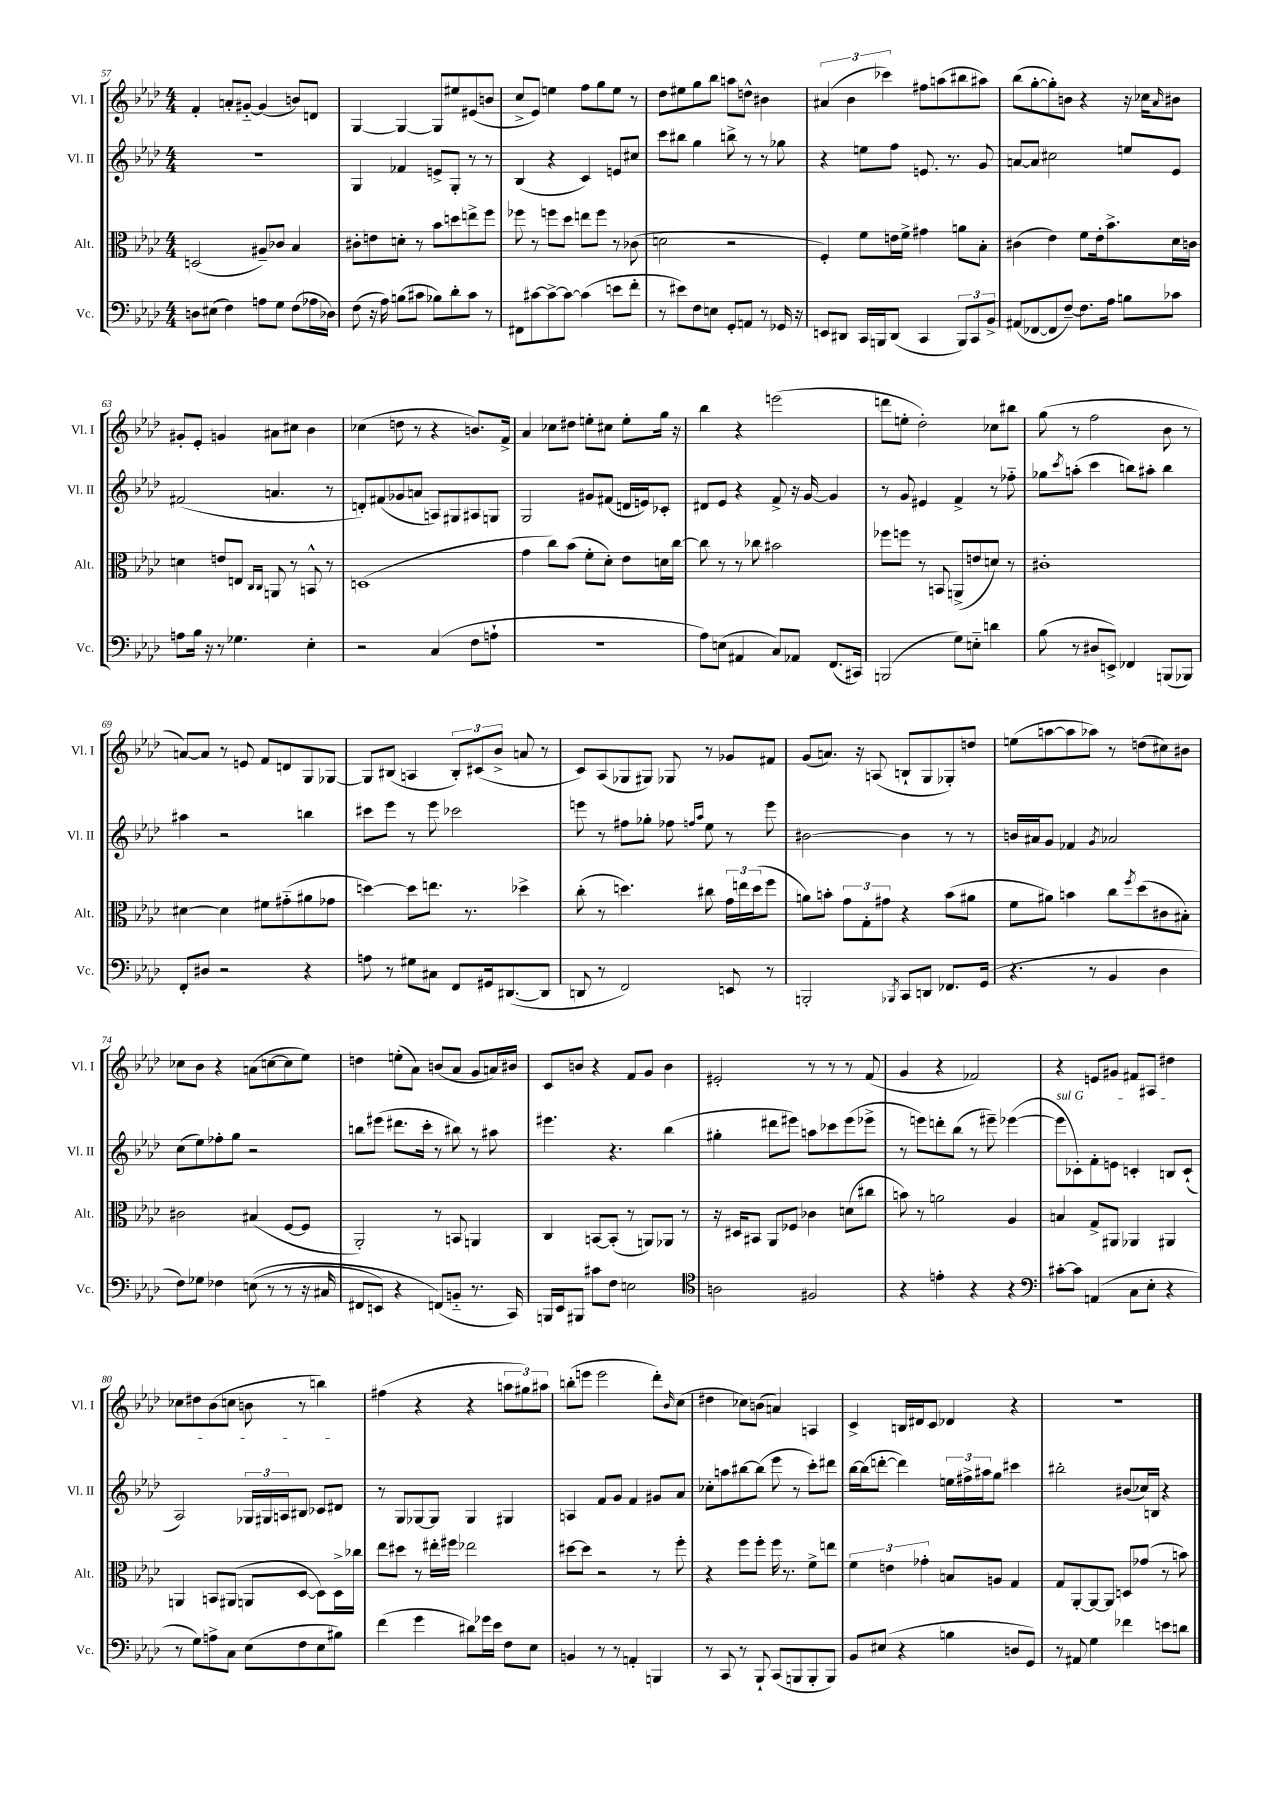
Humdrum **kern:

**kern	**kern	**kern	**kern
*staff4	*staff3	*staff2	*staff1
*clefF4	*clefC3	*clefG2	*clefG2
*k[b-e-a-d-]	*k[b-e-a-d-]	*k[b-e-a-d-]	*k[b-e-a-d-]
*M4/4	*M4/4	*M4/4	*M4/4
8D\L	(2D/	1r	4f'/
(8E#\J	.	.	.
4F\)	.	.	8a'/L
.	.	.	[8g#'~/J
8A\L	8A#~/L)	.	(4g#/]
8G\J	8c-/J	.	.
(8F\L	4B-/	.	8b/L)
16A-\L	.	.	8d/J
16D-\JJ)	.	.	.
=	=	=	=
(8F\	8c#'\L	4G/	[4G/
16r	8e\	.	.
16A-\)	.	.	.
(8B\L	8d'\J	4f-/	4G/_
8c#\J	8r	.	.
8B-\L)	8b-\L	8e^/L	8G/]L
8d-'\	8dd\	8G'/J	8ee#/
8c#\J	8ee^\	8r	(8e#/
8r	8ff\J	8r	8b/J
=	=	=	=
8FF#\L	8ff-\	(4B-/	8cc^/L
[8c#\	8r	.	8e-/J)
8c#^\_	8ff\L	4r	4ee\
8c#\_J	8dd-\J	.	.
(4c#\]	8ee\L	4c/)	8ff\L
.	8ff\J	.	8gg\
8e\L	8r	8e/L	8ee\J
8f'\J	(8c-\	8cc#/J	8r
=	=	=	=
8r	2d\	8ccc\L	8dd-\L
8e#\L)	.	8bb#\J	8ee#\
8F\	.	4gg\	8gg\
8E\J	.	.	8bb-\J
8GG'/L	2r	8bb^\	8aa\L
8AA/J	.	8r	8dd^^\J
8r	.	8r	4b#\
16GG-/	.	8gg-\	.
16r	.	.	.
=	=	=	=
8EE/L	4F'/)	4r	(6a#/
8DD#/J	.	.	.
.	.	.	6b-\
16CC/LL	8f\L	8ee\L	.
16BBB/J	.	.	.
.	.	.	6ccc-\)
(8DD#/J	16e\L	8ff\J	.
.	16f^\JJ	.	.
4CC/	4g#\	8.e/	8ff#\L
.	.	.	(8aa\
.	.	8.r	.
12BBB/L)	8a\L	.	8bb#\
12CC/	.	.	.
.	8B-'\J	8g/	8aa#\J)
12BB-^/J	.	.	.
=	=	=	=
(8AA#/L	(4c#\	[8a/L	(8bb-\L
[8FF-/	.	8a/]J	[8gg'\
8FF-/]	4e-\)	2cc#\	8gg'\])
[8F~/J)	.	.	8b\J
8.F\]L	8f\L	.	4r
.	16e-'\k	.	.
16A-\Jk	8.b-^\	.	.
8B\L	.	8ee/L	16r
.	.	.	16cc-\LK
.	.	.	16qqa-/
8c-\J	16d-\L	8e-/J	8b#\J
.	16c\JJ	.	.
=	=	=	=
8A\L	4d\	(2f#/	8g#'/L
16B-\Jk	.	.	8e-'/J
16r	.	.	.
8r	8e/L	.	4g/
4.G-\	8E/J	.	.
.	16qqC/LL	.	.
.	16qqC/JJ	.	.
.	8AA/	4.a/	8a#\L
.	8r	.	8cc#\J
4E-'\	8BB^^/	.	4b-\
.	8r	8r	.
=	=	=	=
2r	(1D	8d'/L)	(4cc-\
.	.	(8f#/	.
.	.	8g-/	8dd\
.	.	8a/J	8r
(4C/	.	8A/L)	4r
.	.	8G#/	.
8F\L	.	8A#/	8.b/L)
8A`\J	.	8G/J	.
.	.	.	16f^/Jk
=	=	=	=
1r	4g\	2G/	4a-/
.	8cc\L)	.	8cc-\L
.	(8b-\J	.	8dd#\J
.	8f'\L	8g#/L	8ee'\L
.	8d-'\J)	(8f#/J	8cc#\J
.	8e-\L	16d/LL	8ee'\L
.	.	16e/J)	.
.	16d\L	8c-'/J	16gg\Jk
.	[16cc\JJ	.	16r
=	=	=	=
8A-\L)	8cc\]	8d#/L	4bb-\
(8E\J	8r	8e-/J	.
4AA#/	8r	4r	4r
.	8cc-\	.	.
8C/L)	2b#\	8f^/	(2eee\
8AA-/J	.	16r	.
.	.	[16g/	.
(8.FF/L	.	4g/]	.
16CC#/Jk)	.	.	.
=	=	=	=
(2BBB/	8ff-\L	8r	8ddd\L
.	8ff\J	8g/	8ee'\J
.	8r	4e#/	2dd-'\)
.	8BB/	.	.
8G\L)	(8AA^/L	4f^/	.
8E'~\J	8e/	.	.
4d\	8d/J)	8r	8cc-\L
.	8r	8ff-'~\	8bb#\J
=	=	=	=
(8B-\	1c#'	8gg-\L	(8gg\
.	.	8qccc/	.
8r	.	(8aa'\J	8r
8D#/L	.	4ccc\	2ff\
8EE^/J)	.	.	.
4FF-/	.	8bb\L)	.
.	.	8aa#'\J	.
(8BBB/L	.	4bb\	8b-\
8BBB-/J)	.	.	8r
=	=	=	=
8FF'/L	[4d#\	4aa#\	[8a/L)
8D#/J	.	.	8a/]J
2r	4d#\]	2r	8r
.	.	.	8e/
.	8f#\L	.	8f/L
.	(8g#'~\	.	8d/
4r	8a#\	4bb\	8G/
.	8g-\J	.	[8G-/J
=	=	=	=
8A\	[4dd\)	8ccc#\L	8G-/]L
8r	.	8eee-\J	(8B#/J
8G#\L	8dd\]L	8r	4A/
8C#\J	8.ee\J	8eee-\	.
8FF/L	.	2ccc-\	12B#'/L)
.	8.r	.	.
.	.	.	(12c#/
16GG#/k	.	.	.
.	.	.	12b-^/J
([8.DD#/	.	.	.
.	4dd-^\	.	8a/
8DD#/]J	.	.	8r
=	=	=	=
8DD/	(8cc'\	8eee\	8c/L)
8r	8r	8r	(8A-/
2FF/)	4.dd\)	8ff#\L	8G-/
.	.	8gg-'\J	8G#/J)
.	.	8ff-\	8G-/
.	.	16qqff/LL	.
.	.	16qqaa-/JJ	.
.	8cc#\	8ee-\	8r
8EE/	24g\LL	8r	8g-/L
.	24ee\	.	.
.	(24dd\J	.	.
8r	8ff\J	8eee\	8f#/J
=	=	=	=
2BBB'/	8a\L)	[2b#\	(8g/L
.	8b'\J	.	8.a/J)
.	12g\L	.	.
.	.	.	16r
.	12G'\	.	.
.	.	.	(8A/
.	12g#\J	.	.
8qBBB-/	.	.	.
8CC/L	4r	4b#\]	8B`/L
8DD/J	.	.	8G/
8.FF-/L	(8b\L	8r	8G-'/)
.	8a#\J	8r	8dd/J
(16GG/Jk	.	.	.
=	=	=	=
4.r	8f\L	16b/LL	(8ee\L
.	.	16a#/J	.
.	8a#\J)	8g/J	[8aa\
.	4b\	4f-/	8aa\]
8r	.	.	8aa-\J)
.	.	8qg/	.
4BB-/	8cc\L	2a-/	8r
.	8qff/	.	.
.	(8dd-\	.	(8dd\L
4D-\	8c#\	.	8cc#\)
.	8B#'\J)	.	8b#\J
=	=	=	=
8F\L)	2c#\	(8cc\L	8cc-\L
8G-\J	.	8ee-\)	8b-\J
4F-\	.	8ff-'\	4r
.	.	8gg\J	.
&((8E\	(4B#/	2r	(8a\L
8r	.	.	[8cc\
8r	[8F/L	.	8cc\]
16r	8F/]J	.	8ee-\J)
16C#/	.	.	.
=	=	=	=
8FF#/L	2AA-'/)	8bb\L	4dd\
8EE/J)	.	(8eee#\J	.
4r	.	8.ddd#\L	(8ee'\L
.	.	.	8a-\J)
.	.	16ccc'\Jk	.
(8FF/L&)	8r	8r	(8b/L
8BB'~/J	8BB/	8bb#\)	8a-/J
8.r	4AA/	8r	8g/L
.	.	8aa#\	16a/L)
16CC/)	.	.	16b#/JJ
=	=	=	=
16BBB/LL	4C/	4.eee#\	8c/L
16EE-/J	.	.	.
8BBB#/J	.	.	8b/J
8c#\L	[8BB/L	.	4r
8F\J	(8BB'/]J	4.r	.
2E\	8r	.	8f/L
.	8AA/L)	.	8g/J
.	8AA-/J	(4bb-\	4b\
.	8r	.	.
=	=	=	=
*clefC4	*	*	*
2A\	16r	4gg#'\	2e#'/
.	16D#/LK	.	.
.	8BB#/J	.	.
.	8AA-/L	8ddd#\L	.
.	8F-/J	8eee#\J)	.
2F#/	4c-\	8aa\L	8r
.	.	8ccc-\	8r
.	(8d\L	(8eee#\	8r
.	8cc#\J	8eee-^\J	(8f/
=	=	=	=
4r	8b\)	8r	4g/
.	8r	8eee\L)	.
4e'\	2a\	8ddd'\	4r
.	.	(8bb-\J	.
4r	.	8r	2f-/)
.	.	8eee#~\)	.
4r	4A-/	([4eee-\	.
=	=	=	=
*clefF4	*	*	*
[8c#'\L	4B/	8eee-\]L	4r
8c#\]J	.	8c-'\)	.
(4AA/	8G^/L	8f'\	8e/L
.	8AA#/J	8e\J	8g#/J
8C\L	4AA-/	4c'/	8f#/L
8E-'\J	.	.	8A#/J
4r	4AA#/	8B/L	4dd#\
.	.	(8c`/J	.
=	=	=	=
8r	4AA/	2A-/)	8cc-\L
8G\L)	.	.	8dd#\
8A^\	8BB/L	.	(8b-\
8C\J	(8AA#/J	.	8cc\J
(8E-\L	8AA/L	24G-/LL	8b\
.	.	24G#/	.
.	.	24A/J	.
8F\	[8D-/J	8B#/J	8r
8E-\	8D-\]L)	8c-/L	4bb\)
8B#\J)	16D-^\L	8d#/J	.
.	16cc-\JJ	.	.
=	=	=	=
(4f\	8ee-\L	8r	(4ff#\
.	8dd#\J	8G/L	.
4g\	8r	[8G-/	4r
.	16ee#'\LL	8G-/]J	.
.	16ff#\JJ	.	.
8d#\L)	2ee-\	4G-/	4r
16g-\L	.	.	.
16e-\JJ	.	.	.
8F\L	.	4G#/	12aa\L
.	.	.	12gg#\)
8E-\J	.	.	.
.	.	.	12aa#\J
=	=	=	=
4BB/	[8dd#\L	4A/	(8bb'\L
.	8dd#\]J	.	8eee\J
8r	2r	8f/L	2eee\
8r	.	8g/J	.
4AA'/	.	4f/	.
4BBB/	8r	8g#/L	8ddd-'\L)
.	.	.	16qqb-/
.	8ff'\	8a-/J	(8cc\J
=	=	=	=
8r	4r	8cc-'\L	4dd#\
8CC/	.	8aa\	.
8r	8ff\L	[8bb#\	8cc-\L)
8BBB-`/	8ff'\J	(8bb#\]J	(8b\J
(8CC/L	16ff\	8eee-\	4a/)
.	8.r	.	.
8BBB/	.	8r	.
8BBB'/	8f^\L	8ccc'\L)	4A/
8BBB/J)	8ee\J	8ddd#\J	.
=	=	=	=
8BB-/L	6f\	[16bb-\LL	4c^/
.	.	(16bb-\]J	.
(8E#/J	.	[8ddd'\J	.
.	6e\	.	.
4r	.	4ddd\])	16B/LL
.	.	.	16d#/J
.	6g-'\	.	.
.	.	.	8c/J
4B\	8B/L	24ee\LL	4d-/
.	.	24ff#^\	.
.	.	24aa#\J	.
.	8A/J	8gg\J	.
8D/L	4G/	4ccc#\	4r
8GG/J)	.	.	.
=	=	=	=
8r	8G/L	2bb#'\	1r
8AA#/	[8AA-'/	.	.
4G\	8AA-/_	.	.
.	8AA-/]J	.	.
4f-\	8D/L	(8b#/L	.
.	(8g-/J	16cc-/L)	.
.	.	16B/JJ	.
8e\L	8r	4r	.
8d\J	8b\)	.	.
==	==	==	==
*-	*-	*-	*-
